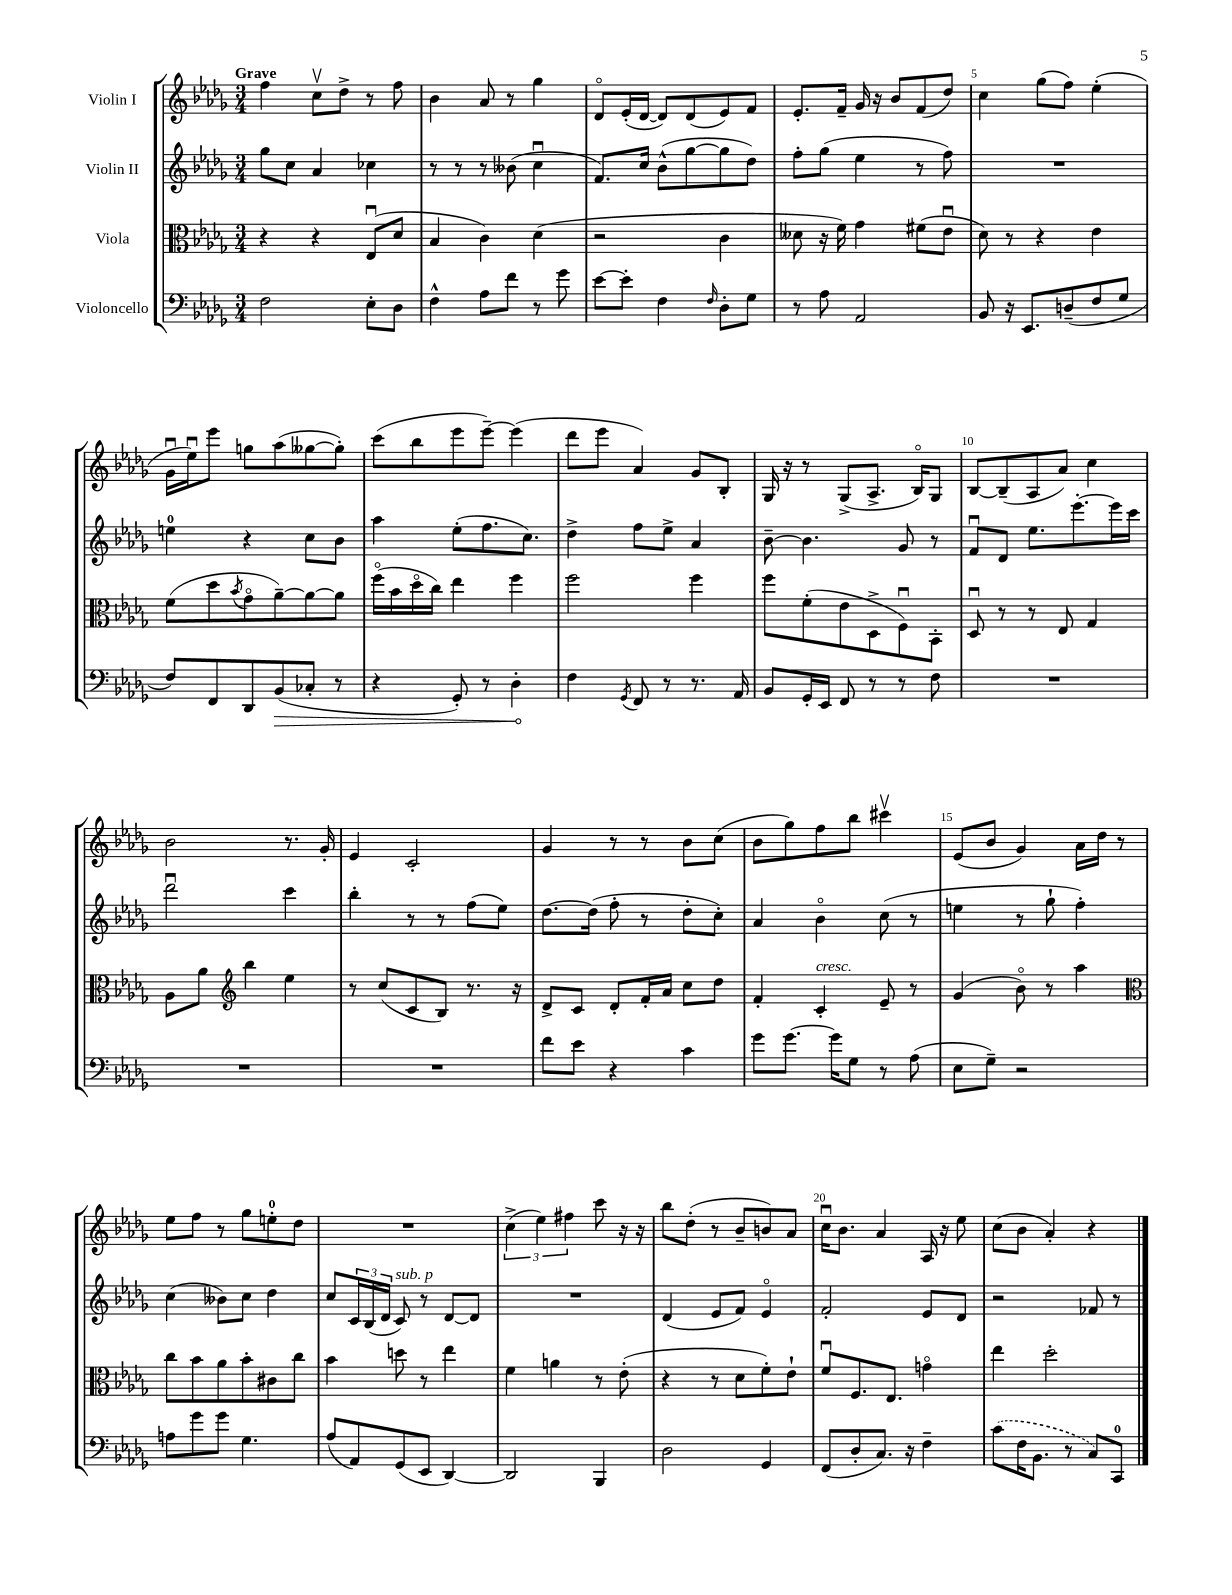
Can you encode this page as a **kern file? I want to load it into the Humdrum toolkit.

**kern	**kern	**kern	**kern
*staff4	*staff3	*staff2	*staff1
*clefF4	*clefC3	*clefG2	*clefG2
*k[b-e-a-d-g-]	*k[b-e-a-d-g-]	*k[b-e-a-d-g-]	*k[b-e-a-d-g-]
*M3/4	*M3/4	*M3/4	*M3/4
2F	4r	8gg-	4ff
.	.	8cc	.
.	4r	4a-	8ccv
.	.	.	8dd-^
8E-'	(8E-u	4cc-	8r
8D-	8d-	.	8ff
=	=	=	=
4F^^	4B-	8r	4b-
.	.	8r	.
8A-	4c)	8r	8a-
8f	.	(8b--	8r
8r	(4d-	4ccu	4gg-
8g-	.	.	.
=	=	=	=
[8e-	2r	8.f)	8d-o
8e-']	.	.	(16e-'
.	.	16cc	[16d-
4F	.	(8b-^^	8d-])
.	.	[8gg-	(8d-
16qqF	.	.	.
8D-'	4c	8gg-]	8e-)
8G-	.	8dd-)	8f
=	=	=	=
8r	8d--	8ff'	8.e-'
8A-	16r	(8gg-	.
.	16f)	.	16f~
2AA-	4g-	4ee-	16g-
.	.	.	16r
.	.	.	8b-
.	(8f#	8r	(8f
.	8e-u	8ff)	8dd-)
=	=	=	=
8BB-	8d-)	2.r	4cc
16r	8r	.	.
8.EE-	.	.	.
.	4r	.	(8gg-
(8D~	.	.	8ff)
8F	4e-	.	(4ee-'
8G-	.	.	.
=	=	=	=
8F)	(8f	4ee	16g-u
.	.	.	16ee-u)
8FF	8dd-	.	8eee-
.	8qb-	.	.
8DD-	8g-o	4r	8gg
(8BB-	[8a-~)	.	(8aa-
8C-'	8a-_	8cc	[8gg--
8r	8a-]	8b-	8gg--'])
=	=	=	=
4r	(16ffo	4aa-	(8ccc
.	16b-	.	.
.	16dd-o	.	8bb-
.	16cc)	.	.
8GG-')	4ee-	(8ee-'	8eee-
8r	.	8.ff	[8eee-~)
4D-'	4ff	.	(4eee-]
.	.	8.cc)	.
=	=	=	=
4F	2ff	4dd-^	8ddd-
.	.	.	8eee-
8qGG-	.	.	.
8FF	.	8ff	4a-)
8r	.	8ee-^	.
8.r	4ff	4a-	8g-
.	.	.	8B-'
16AA-	.	.	.
=	=	=	=
8BB-	8ff	[8b-~	16G-
.	.	.	16r
16GG-'	(8f'	4.b-]	8r
16EE-	.	.	.
8FF	8e-	.	(8G-^
8r	8D-^	.	8.A-^
8r	8Fu)	8g-	.
.	.	.	16B-o)
8F	8BB-'	8r	8G-
=	=	=	=
2.r	8D-u	8fu	[8B-
.	8r	8d-	(8B-~]
.	8r	8.ee-	8A-
.	8E-	.	8a-)
.	.	[8.eee-'	.
.	4G-	.	4cc
.	.	16eee-]	.
.	.	16ccc	.
=	=	=	=
2.r	8A-	2ddd-u	2b-
.	8a-	.	.
*	*clefG2	*	*
.	4bb-	.	.
.	4ee-	4ccc	8.r
.	.	.	16g-'
=	=	=	=
2.r	8r	4bb-'	4e-
.	(8cc	.	.
.	8c	8r	2c'
.	8B-)	8r	.
.	8.r	(8ff	.
.	.	8ee-)	.
.	16r	.	.
=	=	=	=
8f	8d-^	[8.dd-	4g-
8e-	8c	.	.
.	.	(16dd-]	.
4r	8d-'	8ff'	8r
.	16f'	8r	8r
.	16a-	.	.
4c	8cc	8dd-'	8b-
.	8dd-	8cc')	(8cc
=	=	=	=
8g-	4f'	4a-	8b-
[8.g-	.	.	8gg-)
.	4c'	4b-o	8ff
16g-]	.	.	.
8G-	.	.	8bb-
8r	8e-~	(8cc	4ccc#v
(8A-	8r	8r	.
=	=	=	=
8E-	(4g-	4ee	(8e-
8G-~)	.	.	8b-
2r	8b-o)	8r	4g-)
.	8r	8gg-`	.
.	4aa-	4ff')	16a-
.	.	.	16dd-
.	.	.	8r
=	=	=	=
*	*clefC3	*	*
8A	8cc	(4cc	8ee-
8g-	8b-	.	8ff
8g-	8a-	8b--)	8r
4.G-	8b-'	8cc	8gg-
.	8c#	4dd-	8ee'
.	8cc	.	8dd-
=	=	=	=
(8A-	4b-	8cc	2.r
8AA-)	.	24c	.
.	.	(24B-	.
.	.	24d-	.
(8GG-	8dd	8c)	.
8EE-	8r	8r	.
[4DD-)	4ee-	[8d-	.
.	.	8d-]	.
=	=	=	=
2DD-]	4f	2.r	(6cc^
.	.	.	6ee-)
.	4a	.	.
.	.	.	6ff#
4BBB-	8r	.	8ccc
.	(8e-'	.	16r
.	.	.	16r
=	=	=	=
2D-	4r	(4d-	8bb-
.	.	.	(8dd-'
.	8r	8e-	8r
.	8d-	8f)	8b-~
4GG-	8f')	4e-o	8b)
.	8e-`	.	8a-
=	=	=	=
(8FF	8fu	2f'	16ccu
.	.	.	8.b-
8D-'	8.F	.	.
8.C)	.	.	4a-
.	8.E-	.	.
16r	.	.	.
4F~	4go	8e-	16A-
.	.	.	16r
.	.	8d-	8ee-
=	=	=	=
(8c	4ee-	2r	(8cc
16F	.	.	8b-
8.BB-	.	.	.
.	2dd-'	.	4a-')
8r	.	.	.
8C)	.	8f-	4r
8CC	.	8r	.
==	==	==	==
*-	*-	*-	*-
